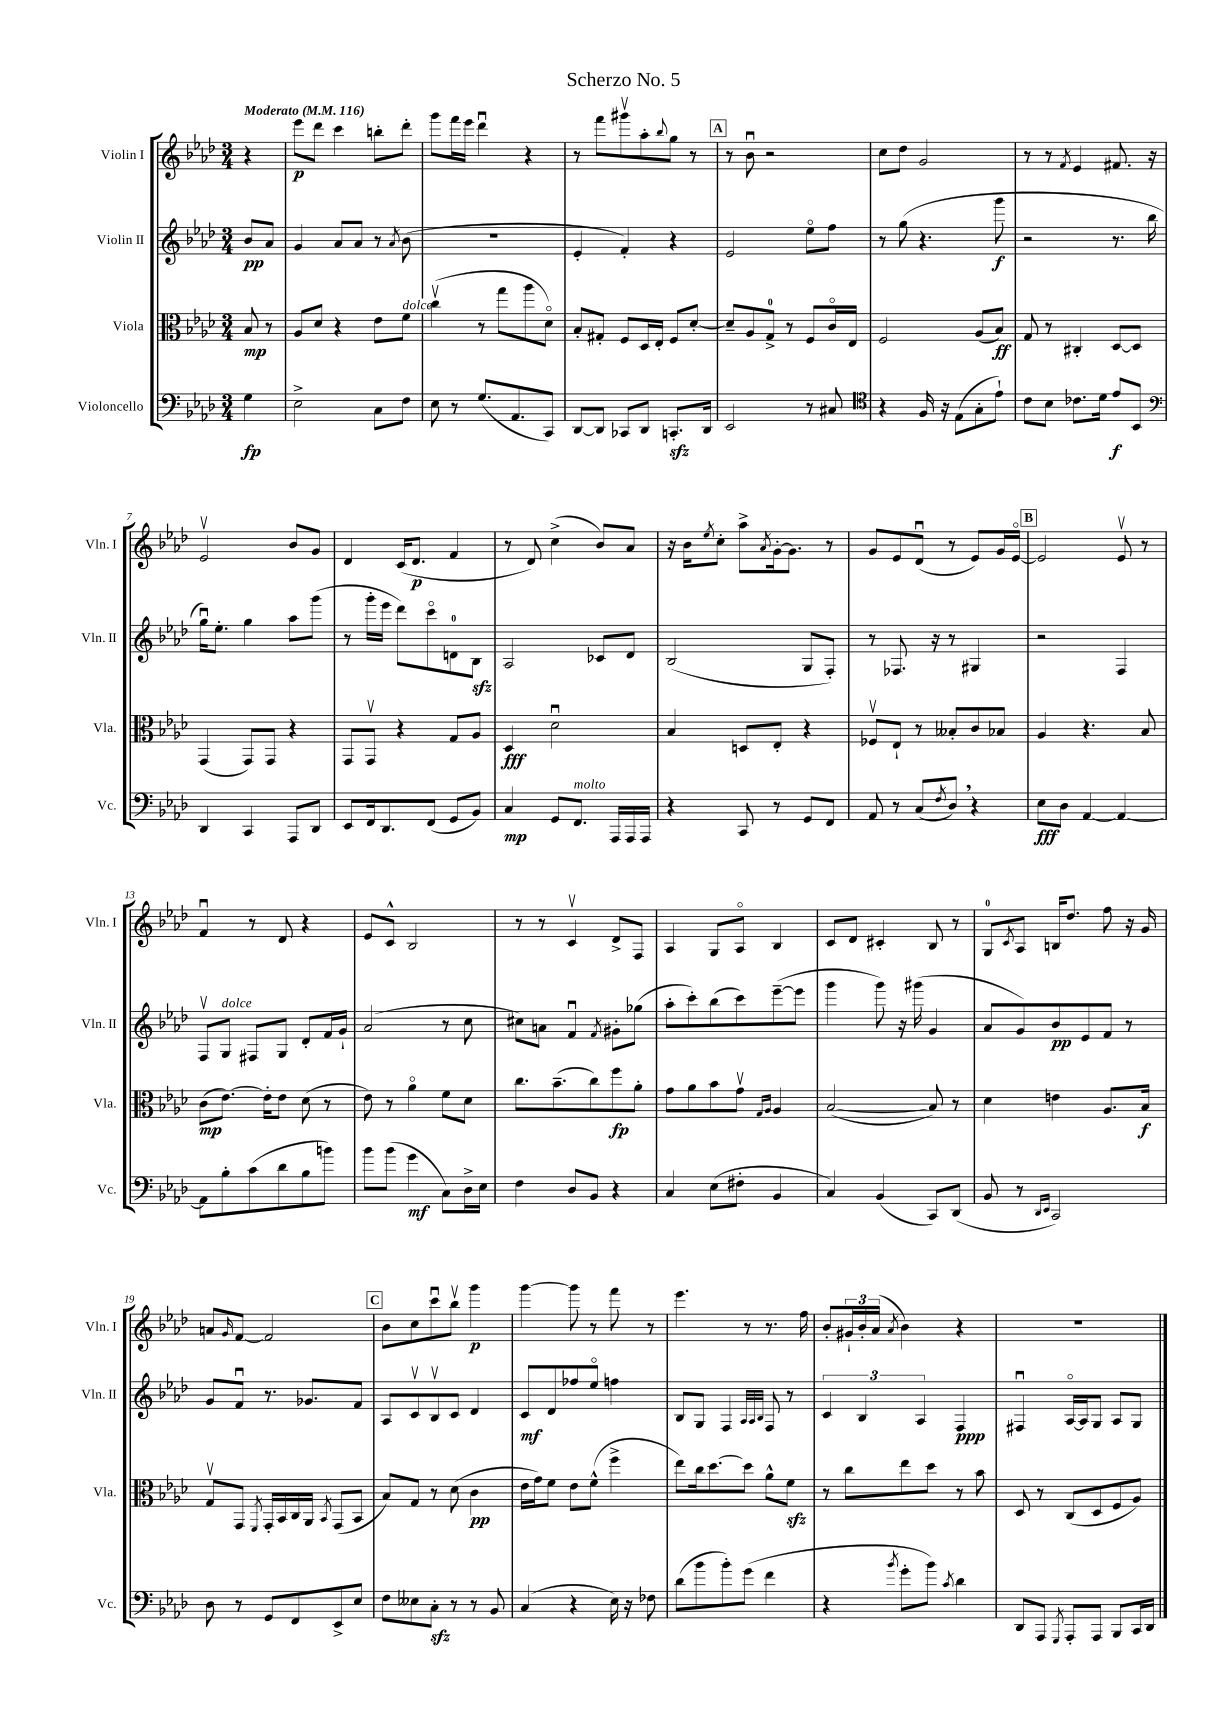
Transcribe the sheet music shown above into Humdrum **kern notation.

**kern	**kern	**kern	**kern
*staff4	*staff3	*staff2	*staff1
*clefF4	*clefC3	*clefG2	*clefG2
*k[b-e-a-d-]	*k[b-e-a-d-]	*k[b-e-a-d-]	*k[b-e-a-d-]
*M3/4	*M3/4	*M3/4	*M3/4
*MM116	*MM116	*MM116	*MM116
4G	8B-	8b-	4r
.	8r	8a-	.
=	=	=	=
2E-^	8A-	4g	8eee-
.	8d-	.	8ddd-
.	4r	8a-	4ccc
.	.	8a-	.
8C	8e-	8r	8bb'
.	.	8qa-	.
8F	8f	(8b-	8ddd-'
=	=	=	=
8E-	(4ccv	2.r	8ggg
8r	.	.	16fff
.	.	.	16eee-
(8.G	8r	.	4ddd-u
.	8gg	.	.
8.AA-	.	.	.
.	8aa-	.	4r
8CC)	8d-o)	.	.
=	=	=	=
[8DD-	8B-'	4e-'	8r
8DD-]	8G#'	.	8fff
8CC-	8F	4f')	8ggg#v
8DD-	16D-	.	8aa-'
.	16E-'	.	.
.	.	.	8qqbb-
8.CC'	8F	4r	8gg
.	[8d-'	.	8r
16DD-	.	.	.
=	=	=	=
2EE-	8d-~]	2e-	8r
.	8A-	.	8b-u
.	8G^	.	2r
.	8r	.	.
8r	8F	8ee-o	.
8C#	16co	8ff	.
.	16E-	.	.
=	=	=	=
*clefC4	*	*	*
4r	2F	8r	8cc
.	.	(8gg	8dd-
16F	.	4.r	2g
16r	.	.	.
(8E-	.	.	.
8G'	(8A-	.	.
8e-`)	8B-)	8ggg	.
=	=	=	=
8c	8G	2r	8r
8B-	8r	.	8r
.	.	.	8qf
8.c-	4C#'	.	4e-
16d-	.	.	.
8e-	[8D-	8.r	8.f#
8BB-	8D-]	.	.
.	.	16bb-	16r
=	=	=	=
*clefF4	*	*	*
4DD-	(4GG	16ggu)	2e-v
.	.	8.ee-'	.
4CC	8GG)	4gg	.
.	8GG	.	.
8AAA-	4r	8aa-	8b-
8DD-	.	(8ggg	8g
=	=	=	=
8EE-	8GG	8r	4d-
16FF	8GGv	16ggg'	.
8.DD-	.	16eee-	.
.	4r	8ddd-)	(16c
.	.	.	8.d-
(8FF	.	8ccco	.
8GG	8G	8d	4f
8BB-)	8A-	8B-	.
=	=	=	=
4C	4D-	2A-	8r
.	.	.	8d-)
8GG	2d-u	.	(4cc^
8.FF	.	.	.
.	.	8c-	8b-)
16AAA-	.	.	.
16AAA-	.	8d-	8a-
16AAA-	.	.	.
=	=	=	=
4r	4B-	(2B-	16r
.	.	.	16b-
.	.	.	8qee-
.	.	.	8cc'
8CC	8D	.	8aa-^
.	.	.	8qa-
8r	8E-'	.	[16g'
.	.	.	8.g]
8GG	4r	8G	.
8FF	.	8F')	8r
=	=	=	=
8AA-	8F-v	8r	8g
8r	8E-`	8.F-	8e-
(8C	8r	.	(8d-u
.	.	16r	.
8qF	.	.	.
8D-)	8B--'	8r	8r
4r	8c	4G#	8e-)
.	8B-	.	16g
.	.	.	[16e-o
=	=	=	=
8E-	4A-	2r	2e-]
8D-	.	.	.
[4AA-	4.r	.	.
4AA-_	.	4F	8e-v
.	8B-	.	8r
=	=	=	=
8AA-]	(8c	8Fv	4fu
8B-'	[8.e-)	8G	.
(8c	.	8F#	8r
.	16e-']	.	.
8d-	8e-	8G	8d-
8B-	(8d-	8d-'	4r
8b)	8r	16f	.
.	.	16g`	.
=	=	=	=
8b-	8e-)	(2a-	8e-
(8b-	8r	.	8c^^
4g	4a-o	.	2B-
8C)	8f	8r	.
16D-^	8d-	8cc	.
16E-	.	.	.
=	=	=	=
4F	8.cc	8cc#)	8r
.	.	8a	8r
.	(8.b-~	.	.
8D-	.	4fu	4cv
8BB-	8cc)	.	.
.	.	8qf	.
4r	8ff	8g#'	8d-^
.	8a-'	(8gg-	8F
=	=	=	=
4C	8g	8aa-'	4A-
.	8a-	8ccc')	.
(8E-	8b-	(8bb-	8G
8F#'	8gv	8ccc)	8A-o
.	16qqG	.	.
.	16qqA-	.	.
4BB-	4A-	([8eee-~	4B-
.	.	8eee-]	.
=	=	=	=
4C)	([2B-	4ggg	8c
.	.	.	8d-
(4BB-	.	8ggg)	4c#'
.	.	16r	.
.	.	(16ggg#	.
8CC)	8B-])	4g	8B-
(8DD-	8r	.	8r
=	=	=	=
8BB-	4d-	8a-	8G
.	.	.	8qc
8r	.	8g)	8A-
16qqDD-	.	.	.
16qqEE-	.	.	.
2CC)	4e	8b-	16B
.	.	.	8.dd-
.	.	8e-	.
.	8.A-	8f	8ff
.	.	8r	16r
.	16B-	.	16g
=	=	=	=
8D-	8Gv	8g	8a
.	.	.	16qqg
8r	8GG	8fu	[8f
.	8qFF	.	.
8GG	16GG'	8.r	2f]
.	16BB-	.	.
8FF	16C	.	.
.	16AA-	8.g-	.
.	8qBB-	.	.
8EE-^	(8GG	.	.
8E-	8BB-	8f	.
=	=	=	=
8F	8B-)	8A-	8b-
8E--	8G	8cv	8cc
8C'	8r	8B-v	8cccu
8r	(8d-	8c	8bb-v
8r	4c	4d-	4ggg
8BB-	.	.	.
=	=	=	=
(4C	16e-	8c	[4ggg
.	16g)	.	.
.	8f	8d-	.
4r	8e-	8ff-	8ggg]
.	(8f^^	8ee-o	8r
16E-)	4ff^	4ff	8fff
16r	.	.	.
8F-	.	.	8r
=	=	=	=
(8d-	8ee-)	8B-	4.eee-
8b-	16cc	8G	.
.	[8.dd-	.	.
8b-')	.	4F	.
(8g	8dd-]	.	8r
.	.	32qqA-	.
.	.	32qqA-	.
.	.	32qqB-	.
4f	8a-^^	8F	8.r
.	8f	8r	.
.	.	.	16ff
=	=	=	=
4r	8r	6c	8b-'
.	8cc	.	24g#`
.	.	6B-	24b-'
.	.	.	(24a-
8qb-	.	.	8qa-
8g'	8ee-	.	4b-)
.	.	6A-	.
8b-)	8dd-	.	.
8qc	.	.	.
4d-	8r	4F	4r
.	8b-	.	.
=	=	=	=
8DD-	8D-	4F#u	2.r
8AAA-	8r	.	.
8qGGG	.	.	.
8AAA-'	(8C	[16A-o	.
.	.	16A-]	.
8AAA-	8D-	8G	.
8BBB-	8F	8A-	.
16CC	8A-)	8G	.
16DD-	.	.	.
==	==	==	==
*-	*-	*-	*-
